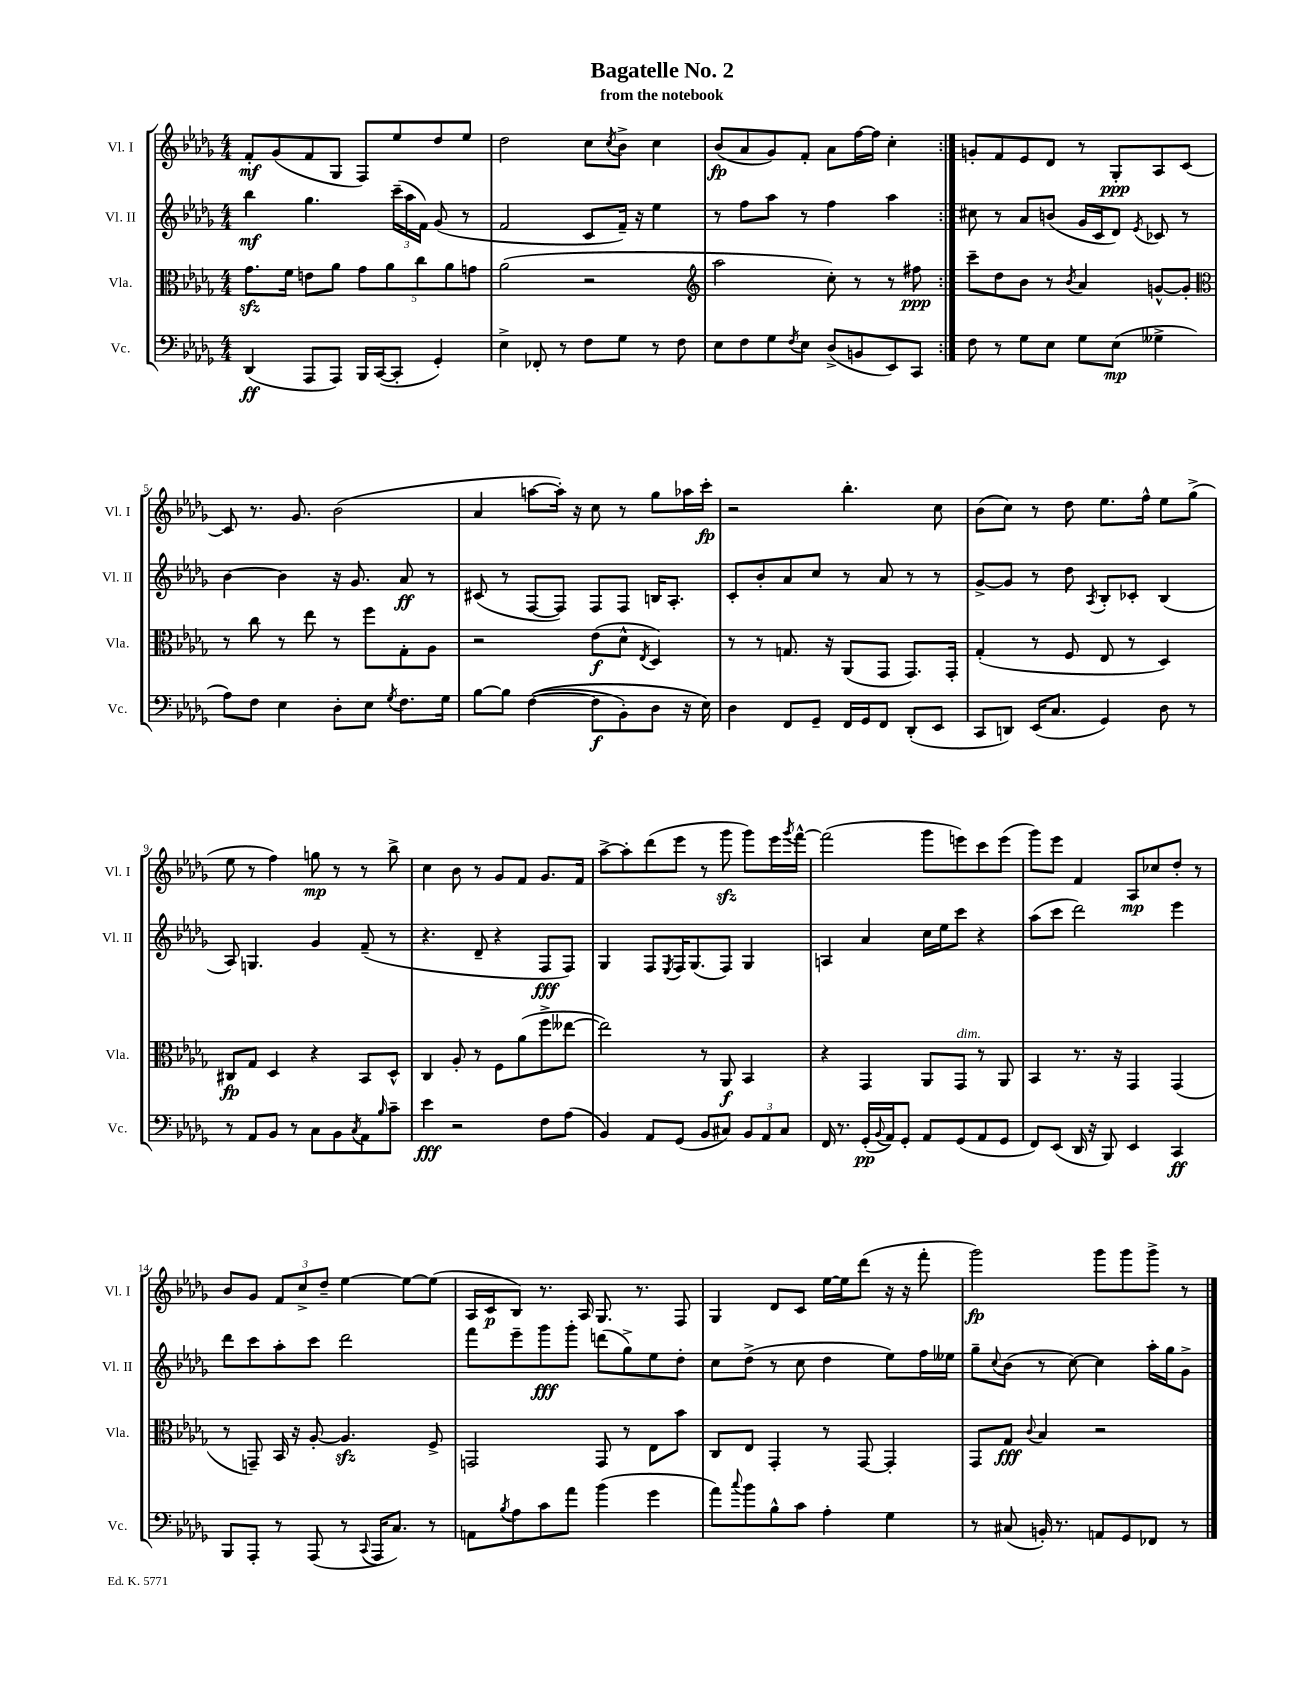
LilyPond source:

\header { title = "Bagatelle No. 2" subtitle = "from the notebook" }
<<
\new StaffGroup <<
\new Staff = "s0" \with { instrumentName = "Vl. I" shortInstrumentName = "Vl. I" } {
    \clef treble \key des \major \numericTimeSignature \time 4/4
    \repeat volta 2 { f'8-.\mf ges'8( f'8 ges8 f8) ees''8 des''8 ees''8 |
    des''2 c''8 \acciaccatura { c''8 } bes'8-> c''4 |
    bes'8\fp( aes'8 ges'8) f'8-. aes'8 f''16~ f''16 c''4-. | }
    g'8-. f'8 ees'8 des'8 r8 ges8-.\ppp aes8 c'8~ |
    c'8 r8. ges'8. bes'2( |
    aes'4 a''8~ a''16-.) r16 c''8 r8 ges''8 aes''16 c'''16-.\fp |
    r2 bes''4.-. c''8 |
    bes'8( c''8) r8 des''8 ees''8. f''16-^ ees''8 ges''8->( |
    ees''8 r8 f''4) g''8\mp r8 r8 bes''8-> |
    c''4 bes'8 r8 ges'8 f'8 ges'8. f'16 |
    aes''8~-> aes''8-. des'''8( ees'''8 r8 ges'''8\sfz ges'''8) ees'''16 \acciaccatura { ges'''8 } f'''16~-^ |
    f'''2( ges'''8 e'''8) c'''8 e'''8( |
    ges'''8) ees'''8 f'4 aes8\mp ces''8 des''8-. r8 |
    bes'8 ges'8 \tuplet 3/2 { f'8 c''8-> des''8-- } ees''4~ ees''8~ ees''8( |
    aes16 c'16\p bes8) r8. aes16 ges8. r8. f8 |
    ges4 des'8 c'8 ees''16~ ees''16 des'''8( r16 r16 f'''8-. |
    ges'''2\fp) ges'''8 ges'''8 ges'''8-> r8 \bar "|." |
}
\new Staff = "s1" \with { instrumentName = "Vl. II" shortInstrumentName = "Vl. II" } {
    \clef treble \key des \major \numericTimeSignature \time 4/4
    \repeat volta 2 { bes''4\mf ges''4. \tuplet 3/2 { c'''16--( aes''16 f'16) } ges'8( r8 |
    f'2 c'8 f'16--) r16 ees''4 |
    r8 f''8 aes''8 r8 f''4 aes''4 | }
    cis''8 r8 aes'8 b'8( ges'16 c'16 des'8) \acciaccatura { ees'8 } ces'8 r8 |
    bes'4~ bes'4 r16 ges'8. aes'8\ff r8 |
    cis'8( r8 f8~ f8) f8 f8 b16 aes8.-. |
    c'8-. bes'8-. aes'8 c''8 r8 aes'8 r8 r8 |
    ges'8~-> ges'8 r8 des''8 \acciaccatura { aes8 } bes8-. ces'8-. bes4( |
    aes8) g4. ges'4 f'8--( r8 |
    r4. des'8-- r4 f8\fff f8) |
    ges4 f8 \acciaccatura { ees8 } f16 ges8.( f8) ges4 |
    a4 aes'4 c''16 ees''16 c'''8 r4 |
    aes''8( c'''8 des'''2) ees'''4 |
    des'''8 c'''8 aes''8-. c'''8 des'''2 |
    f'''8 ees'''8-- ges'''8\fff ges'''8-. d'''8( ges''8->) ees''8 des''8-. |
    c''8 des''8->( r8 c''8 des''4 ees''8) f''16 eeses''16 |
    ges''8-- \appoggiatura { c''8 } bes'8( r8 c''8~) c''4 aes''16-. ges''16 ges'8-> \bar "|." |
}
\new Staff = "s2" \with { instrumentName = "Vla." shortInstrumentName = "Vla." } {
    \clef alto \key des \major \numericTimeSignature \time 4/4
    \repeat volta 2 { ges'8.\sfz f'16 e'8 aes'8 \tuplet 5/4 { ges'8 aes'8 c''8 aes'8 g'8 } |
    aes'2( r2 |
    \clef treble aes''2 c''8-.) r8 r8 fis''8\ppp | }
    c'''8-- des''8 bes'8 r8 \acciaccatura { bes'8 } aes'4 g'8~-^ g'8-. |
    \clef alto r8 c''8 r8 ees''8 r8 f''8 ges8-. aes8 |
    r2 ees'8\f( des'8-^ \acciaccatura { ees8 } des4) |
    r8 r8 g8. r16 aes,8( ges,8 ges,8.) ges,16-. |
    ges4-.( r8 f8 ees8 r8 des4) |
    cis8\fp ges8 des4 r4 bes,8 des8-^ |
    c4 aes8-. r8 f8 aes'8( f''8-> eeses''8~ |
    eeses''2) r8 aes,8\f bes,4 |
    r4 ges,4 aes,8 ges,8^\markup { \italic "dim." } r8 aes,8 |
    bes,4 r8. r16 ges,4 ges,4( |
    r8 g,8--) bes,16 r16 aes8~-. aes4.\sfz f8-> |
    g,2 g,8 r8 ees8 bes'8 |
    c8 ees8 ges,4-. r8 ges,8~ ges,4-. |
    ges,8 ges8\fff \appoggiatura { c'8 } bes4 r2 \bar "|." |
}
\new Staff = "s3" \with { instrumentName = "Vc." shortInstrumentName = "Vc." } {
    \clef bass \key des \major \numericTimeSignature \time 4/4
    \repeat volta 2 { des,4\ff( aes,,8 aes,,8) bes,,16 c,16~( c,8-. ges,4-.) |
    ees4-> fes,8-. r8 f8 ges8 r8 f8 |
    ees8 f8 ges8 \acciaccatura { f8 } ees8 des8->( b,8 ees,8) c,8 | }
    f8 r8 ges8 ees8 ges8 ees8\mp( geses4-> |
    aes8) f8 ees4 des8-. ees8 \acciaccatura { ges8 } f8. ges16 |
    bes8~ bes8 f4~(\( f8\f bes,8-.) des8 r16 ees16\) |
    des4 f,8 ges,8-- f,16 ges,16 f,8 des,8-.( ees,8 |
    c,8 d,8) ees,16( c8. ges,4) des8 r8 |
    r8 aes,8 bes,8 r8 c8 bes,8 \acciaccatura { c8 } aes,8 \grace { bes16 } c'8-- |
    ees'4\fff r2 f8 aes8( |
    bes,4) aes,8 ges,8( bes,8 cis8) \tuplet 3/2 { bes,8 aes,8 cis8 } |
    f,16 r8. ges,16-.\pp( \appoggiatura { bes,8 } aes,16) ges,8-. aes,8 ges,8( aes,8 ges,8 |
    f,8) ees,8( des,16 r16 bes,,8) ees,4 c,4\ff |
    bes,,8 aes,,8-. r8 aes,,8( r8 \appoggiatura { c,8 } aes,,16 c8.) r8 |
    a,8 \acciaccatura { bes8 } aes8 c'8 aes'8 bes'4( ges'4 |
    aes'8) \appoggiatura { c''8 } bes'8 bes8-^ c'8 aes4-. ges4 |
    r8 cis8( b,16-.) r8. a,8 ges,8 fes,8 r8 \bar "|." |
}
>>
>>
